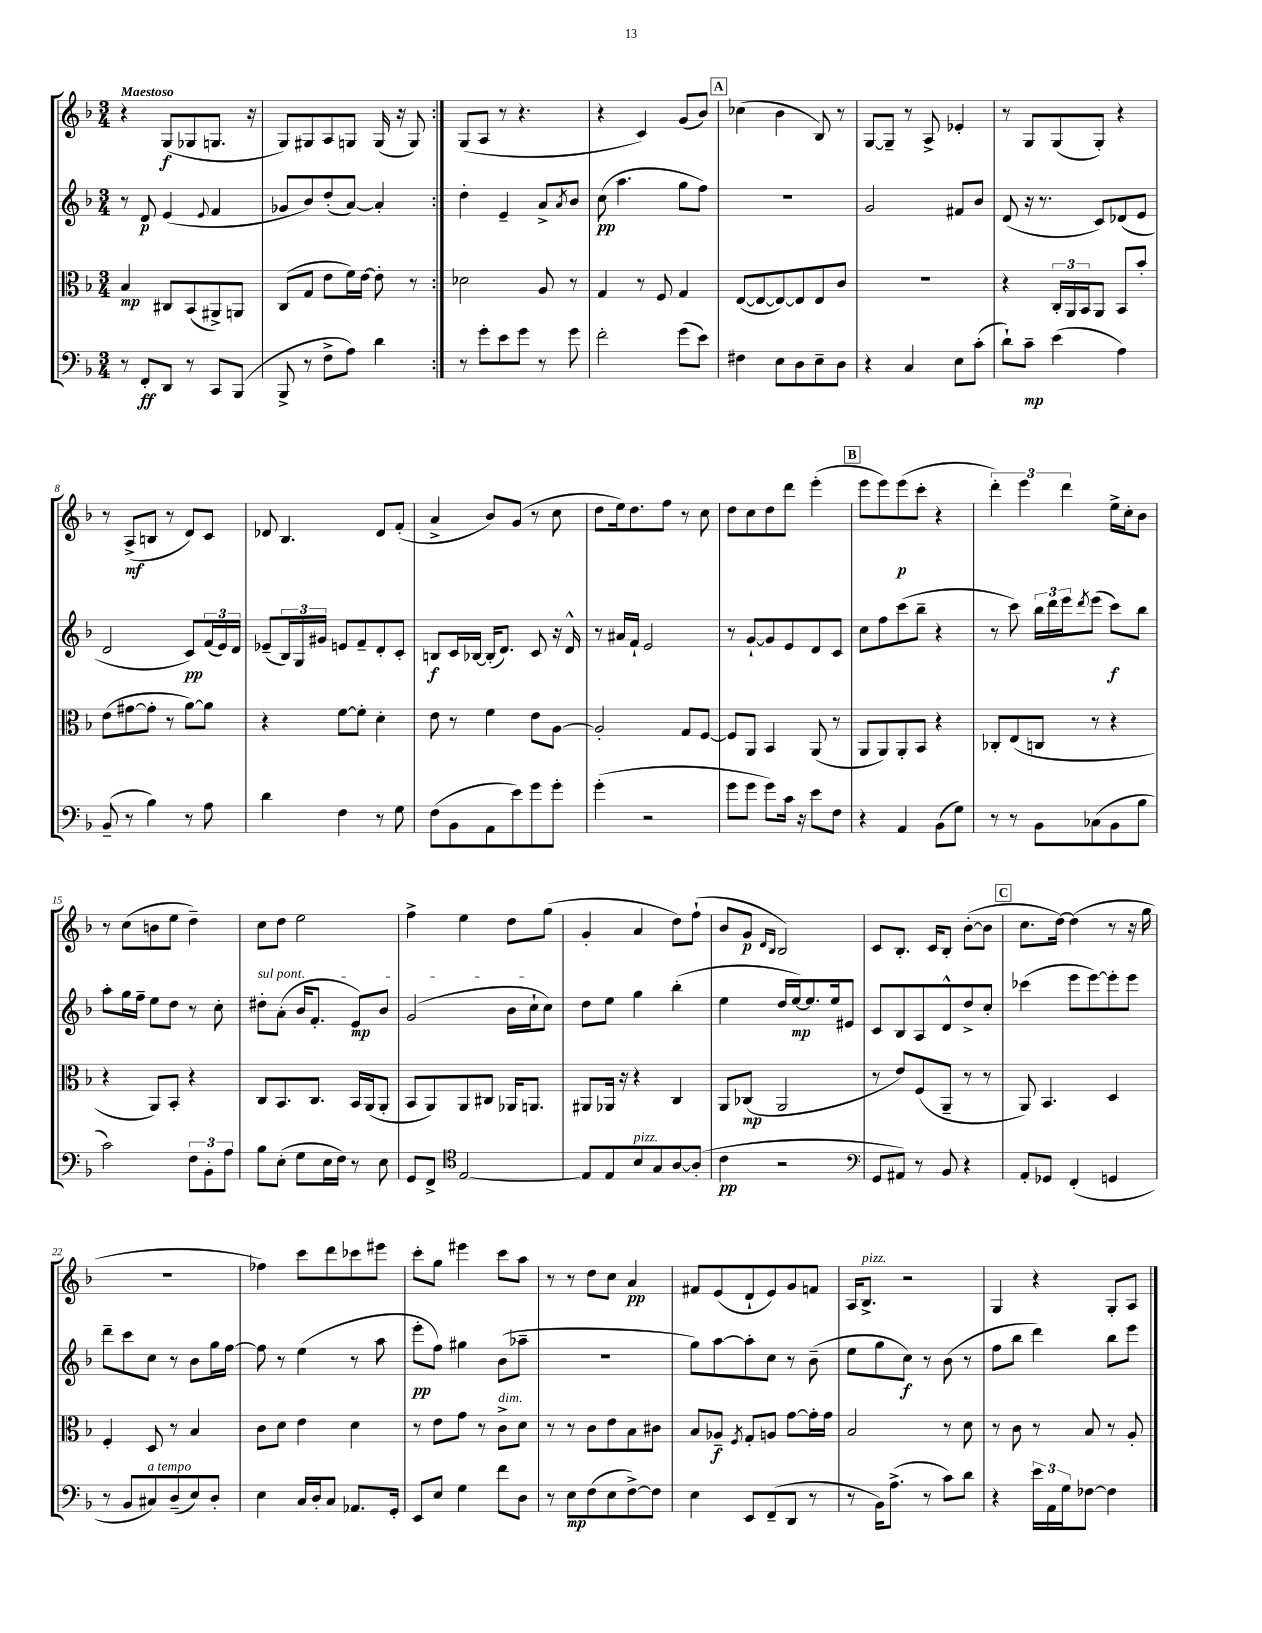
<<
\new StaffGroup <<
\new Staff = "s0" {
    \clef treble \key f \major \numericTimeSignature \time 3/4 \tempo "Maestoso"
    \repeat volta 2 { r4 g8\f( ges8 g8. r16 |
    g8) gis8 a8 g8 g16( r16 g8) | }
    g8( a8 r8 r4. |
    r4 c'4) g'8( bes'8) |
    \mark \markup { \box "A" } ces''4( bes'4 bes8) r8 |
    g8~ g8-- r8 a8-> ees'4-. |
    r8 g8 g8( g8-.) r4 |
    r8 a8->\mf( b8 r8 d'8) c'8 |
    des'8 bes4. des'8 f'8-.( |
    a'4-> bes'8) g'8( r8 c''8 |
    d''8 e''16) d''8. f''8 r8 c''8 |
    d''8 c''8 d''8 d'''8 e'''4-.( |
    \mark \markup { \box "B" } e'''8 e'''8) e'''8\p( c'''8-. r4 |
    \tuplet 3/2 { d'''4-.) e'''4 d'''4 } e''16-> c''16-. bes'8 |
    r8 c''8( b'8 e''8 d''4--) |
    c''8 d''8 e''2 |
    f''4-> e''4 d''8 g''8( |
    g'4-. a'4 d''8) f''8-!( |
    bes'8 g'8\p \grace { d'16 bes16 } bes2) |
    c'8 bes8.-. c'16 bes8-. bes'8~-.( bes'8 |
    \mark \markup { \box "C" } c''8. d''16~) d''4( r8 r16 g''16 |
    R2. |
    fes''4) c'''8 d'''8 ces'''8 eis'''8 |
    c'''8-. g''8 eis'''4 c'''8 a''8 |
    r8 r8 d''8 c''8 a'4\pp |
    fis'8 e'8( d'8-! e'8) g'8 f'8 |
    a16 bes8.->^\markup { \italic "pizz." } r2 |
    g4 r4 g8-. a8 \bar "|." |
}
\new Staff = "s1" {
    \clef treble \key f \major \numericTimeSignature \time 3/4
    \repeat volta 2 { r8 d'8\p e'4( \appoggiatura { e'8 } f'4 |
    ges'8 bes'8) d''8-.( a'8~) a'4-. | }
    d''4-. e'4-- a'8-> \acciaccatura { a'8 } bes'8 |
    c''8\pp( a''4. g''8 f''8) |
    \mark \markup { \box "A" } R2. |
    g'2 fis'8 bes'8 |
    d'8( r16 r8. c'8) des'8( e'8 |
    d'2 c'8\pp) \tuplet 3/2 { f'16( e'16) d'16 } |
    ees'8--( \tuplet 3/2 { bes16) g16 gis'16 } e'8 f'8-- d'8-. c'8-. |
    b8\f c'16 bes16~ bes16-.( d'8.) c'8 r16 d'16-^ |
    r8 ais'16 f'16-! e'2 |
    r8 g'8~-! g'8 e'8 d'8 c'8 |
    \mark \markup { \box "B" } c''8 f''8 c'''8( bes''8-- r4 |
    r8 c'''8) \tuplet 3/2 { bes''16 d'''16 e'''16 } \acciaccatura { d'''8 } e'''8( c'''8\f) bes''8 |
    a''8-. g''16 f''16-- e''8 d''8 r8 c''8-. |
    \once \override TextSpanner.bound-details.left.text = \markup { \italic "sul pont." } dis''8-.\startTextSpan a'8-.( bes'16 f'8.-. e'8\mp) bes'8 |
    g'2( bes'16 c''16-! c''8\stopTextSpan) |
    d''8 e''8 g''4 bes''4-.( |
    e''4 d''16 e''16~\mp) e''8. e''16 eis'8 |
    c'8 bes8 a8 d'8-^ d''8-> c''8-. |
    \mark \markup { \box "C" } ces'''4( e'''8 e'''8~) e'''8-. e'''8 |
    d'''8-- c'''8 c''8 r8 bes'8 g''16 f''16~ |
    f''8 r8 e''4( r8 a''8 |
    e'''8-.\pp f''8) gis''4 bes'8( aes''8-- |
    R2. |
    g''8) a''8~ a''8-. c''8 r8 bes'8--( |
    e''8 g''8 c''8\f) r8 bes'8( r8 |
    f''8 bes''8 d'''4) bes''8 e'''8 \bar "|." |
}
\new Staff = "s2" {
    \clef alto \key f \major \numericTimeSignature \time 3/4
    \repeat volta 2 { bes4\mp cis8 bes,8( ais,8->) a,8 |
    c8( g8 e'8 f'16) e'16~ e'8-. r8 | }
    des'2 a8 r8 |
    g4 r8 f8 g4 |
    \mark \markup { \box "A" } e8~( e8~ e8~) e8 e8 c'8 |
    R2. |
    r4 \tuplet 3/2 { c16-. a,16 bes,16 } a,8 bes,8 bes'8-. |
    e'8( gis'8~ gis'8-. r8 a'8~) a'8 |
    r4 f'8~ f'8-. d'4-. |
    e'8 r8 f'4 e'8 a8~ |
    a2-. g8 f8~ |
    f8 a,8 bes,4 a,8( r8 |
    \mark \markup { \box "B" } a,8 a,8) a,8-. bes,8 r4 |
    ces8-. e8( c8 r8 r4 |
    r4 a,8) bes,8-. r4 |
    c8 bes,8. c8. bes,16 a,16( a,8-. |
    bes,8 a,8) a,8 cis8 aes,16 a,8. |
    ais,8 aes,16 r16 r4 c4 |
    a,8 ces8\mp( a,2 |
    r8 e'8) f8( a,8-- r8 r8 |
    \mark \markup { \box "C" } a,8) bes,4. d4 |
    f4-. d8 r8 bes4 |
    c'8 d'8 e'4 d'4 |
    r8 e'8 g'8 r8 c'8->^\markup { \italic "dim." } d'8 |
    r8 r8 c'8 e'8 bes8 cis'8 |
    bes8 aes8--\f \acciaccatura { f8 } g8-. a8 g'8~ g'16-. g'16 |
    bes2 r8 d'8 |
    r8 c'8 r8 bes8 r8 a8-. \bar "|." |
}
\new Staff = "s3" {
    \clef bass \key f \major \numericTimeSignature \time 3/4
    \repeat volta 2 { r8 f,8-.\ff d,8 r8 c,8 bes,,8( |
    bes,,8-> r8 f8-> a8) d'4 | }
    r8 g'8-. e'8 g'8 r8 g'8 |
    f'2-. g'8( e'8) |
    \mark \markup { \box "A" } fis4 e8 d8 e8-- d8 |
    r4 c4 e8 c'8-.( |
    d'8-!) c'8--\mp e'4( a4) |
    bes,8--( r8 bes4) r8 a8 |
    d'4 f4 r8 g8 |
    f8( bes,8 a,8 e'8) g'8 g'8-. |
    g'4-.( r2 |
    g'8 g'8 g'8) c'16 r16 e'8 f8 |
    \mark \markup { \box "B" } r4 a,4 bes,8( g8) |
    r8 r8 bes,8 ces8( bes,8 bes8 |
    c'2) \tuplet 3/2 { f8 bes,8-. a8 } |
    bes8 e8-.( g8 e16 f16) r8 e8 |
    g,8 f,8-> \clef tenor e2~ |
    e8 e8 bes8^\markup { \italic "pizz." } g8 a8~ a8-.( |
    c'4\pp r2 |
    \clef bass g,8 ais,8) r8 bes,8 r4 |
    \mark \markup { \box "C" } a,8-. ges,8 f,4-.( g,4 |
    r8 bes,8 cis8^\markup { \italic "a tempo" }) d8--( e8) d8-. |
    e4 c16 d16-. c8 aes,8. g,16-. |
    e,8 e8 g4 f'8 d8 |
    r8 e8\mp f8( e8 f8~->) f8 |
    e4 e,8 f,8--( d,8 r8 |
    r8 bes,16) a8.->( r8 c'8) d'8 |
    r4 \tuplet 3/2 { e'16 a,16 g16 } fes8~ fes4 \bar "|." |
}
>>
>>
